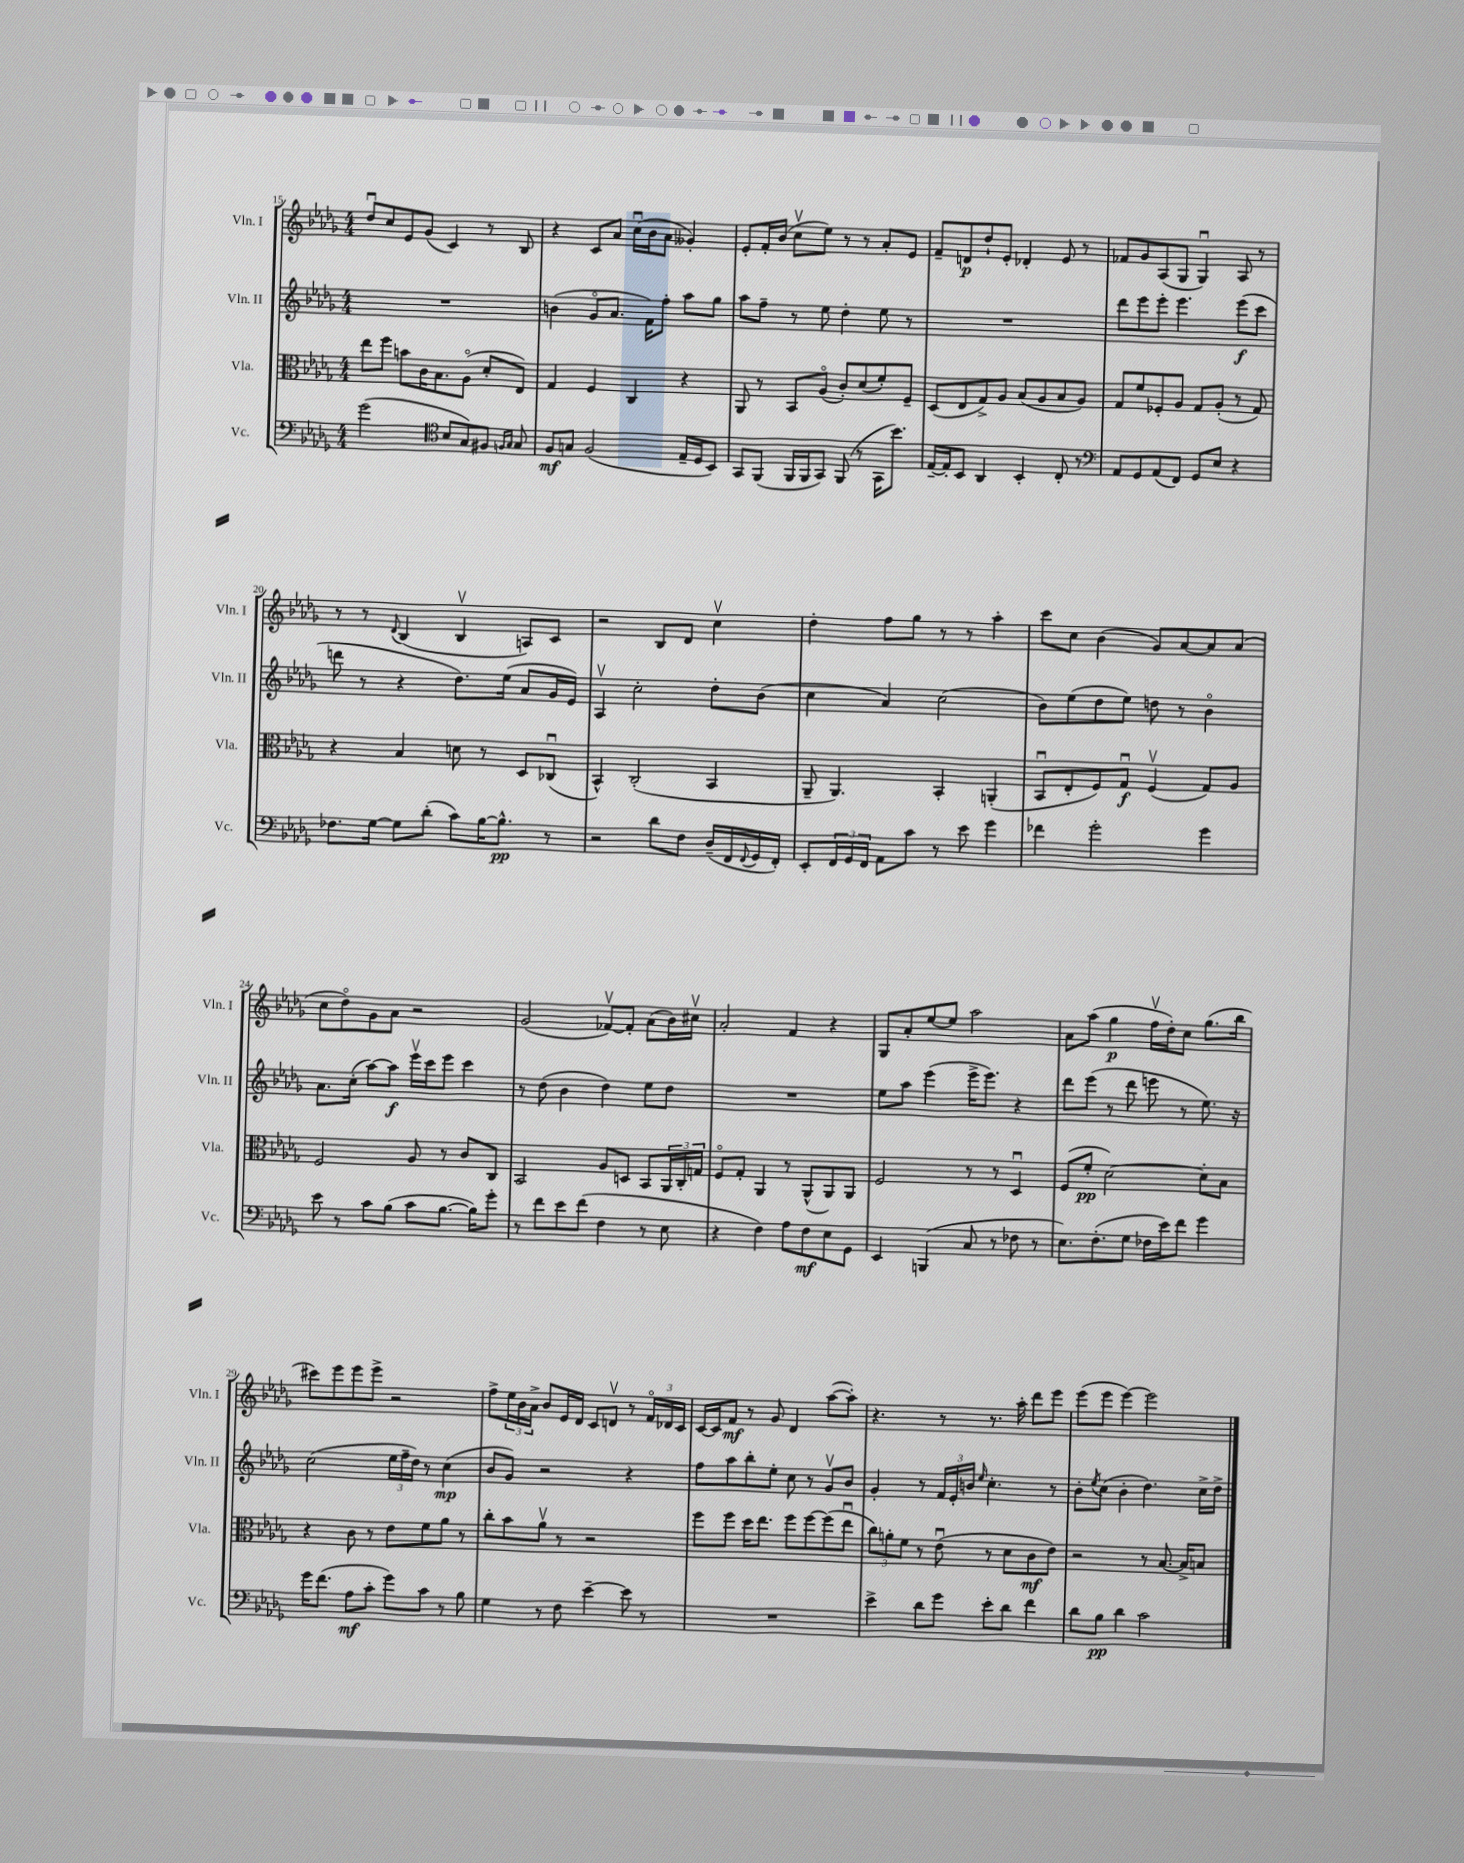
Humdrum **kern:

**kern	**kern	**kern	**kern
*staff4	*staff3	*staff2	*staff1
*clefF4	*clefC3	*clefG2	*clefG2
*k[b-e-a-d-g-]	*k[b-e-a-d-g-]	*k[b-e-a-d-g-]	*k[b-e-a-d-g-]
*M4/4	*M4/4	*M4/4	*M4/4
(2g-	8ee-	1r	8dd-u
.	8ff	.	8cc
.	8b	.	8e-
.	16c	.	(8g-
.	8.B-	.	.
*clefC4	*	*	*
8B-	.	.	4c)
8G-)	(8A-o	.	.
8F#	8d-'	.	8r
16qqF	.	.	.
16qqG-	.	.	.
8G-	8E-)	.	8B-
=	=	=	=
8F	4G-	(4b	4r
8G	.	.	.
(2F	4F	8g-o	8c
.	.	8.a-	8a-
.	4C	.	(16ccu
.	.	16f)	16b-
.	.	8ff'	8a-
16E-~	4r	8aa-	4g--')
16D-	.	.	.
8BB-)	.	8gg-	.
=	=	=	=
8GG-	8AA-	8aa-	8e-'
(8FF	8r	8ff~	16f'
.	.	.	(16b-
16FF	8BB-	8r	8ccv
16FF	.	.	.
8GG-)	(8A-o	8ee-	8ee-)
(8FF	8c')	4dd-'	8r
8r	(8d-	.	8r
16GG-	8f')	8ee-	8a-'
8.b-)	.	.	.
.	8F~	8r	8e-
=	=	=	=
[16E-~	(8D-	1r	8f~
16E-']	.	.	.
8BB-	8E-	.	8d
4AA-	8G-^)	.	8dd-`
.	8A-	.	8e-'
4BB-'	(8B-	.	4d-'
.	8A-	.	.
8C'	8B-	.	8e-
8r	8A-)	.	8r
=	=	=	=
*clefF4	*	*	*
8AA-	8G-	8ddd-	8f-
8GG-	8f	8eee-	8g-
(8AA-	8F-'	8eee-'	(8A-
8FF)	8A-	4.eee-	8G-
8GG-	8G-	.	4G-u)
8E-	(8A-'	.	.
4r	8r	(8eee-	8A-
.	8G-)	8ccc	8r
=	=	=	=
8.F-	4r	8ddd	8r
.	.	8r	8r
[16G-	.	.	.
.	.	.	8qqd-
8G-]	4B-	4r	(4B-
(8d-'	.	.	.
8c)	8d	8.dd-)	4B-v
[16B-	8r	.	.
8.B-^^]	.	(16ee-	.
.	8D-	8a-	8A)
8r	(8C-u	16g-	8c
.	.	16e-)	.
=	=	=	=
2r	4BB-^^)	4A-v	2r
.	(2C'	2cc'	.
8d-	.	.	8B-
8F	.	.	8d-
(16D-~	4BB-	8dd-'	4ccv
16FF	.	.	.
8qqFF	.	.	.
16GG-	.	(8b-	.
16FF')	.	.	.
=	=	=	=
8EE-'	8AA-~	4cc	4dd-'
24FF	4.AA-)	.	.
24GG-	.	.	.
24FF	.	.	.
8AA-	.	4a-)	8ff
8c	.	.	8gg-
8r	4BB-'	(2cc	8r
8e-	.	.	8r
4g-	(4AA'	.	4aa-'
=	=	=	=
4f-	8BB-u	8b-)	8ccc
.	8E-'	(8ee-	8cc
2g-'	8F)	8dd-	(4b-
.	8G-u	8ee-)	.
.	(4Fv	8dd	8g-)
.	.	8r	[8a-
4g-	8G-)	4b-o	8a-]
.	8A-	.	(8a-
=	=	=	=
8e-	2F	8.a-	8cc
8r	.	.	8dd-o)
.	.	(16cc'	.
8c	.	[8aa-)	8g-
(8B-	.	8aa-]	8a-
8c	8A-	16eee-v	2r
.	.	16ccc	.
[8.B-	8r	8eee-	.
.	8c	4ccc	.
16B-])	.	.	.
8g-'	8C	.	.
=	=	=	=
8r	2BB-	8r	(2g-
8f	.	(8dd-	.
8e-	.	4b-	.
(8f	.	.	.
4F	8A-	4dd-)	[8f-v)
.	8D	.	8f-']
8r	8BB-	8ee-	(8a-
8E-	24AA-	8dd-	16b-)
.	24C'	.	.
.	.	.	16cc#v
.	24G	.	.
=	=	=	=
4r	8Fo	1r	2a-'
.	8G-'	.	.
4F)	4AA-	.	.
8A-	8r	.	4f
8F	(8AA-^^	.	.
8E-	8AA-)	.	4r
8GG-	8AA-	.	.
=	=	=	=
4EE-	2F	8ee-	8G-
.	.	8aa-	8a-'
(4BBB	.	(4eee-	[8ee-
.	.	.	8ee-]
8C	8r	16eee-^	2aa-
.	.	8.eee-)	.
8r	8r	.	.
8F-	4D-u	4r	.
8r	.	.	.
=	=	=	=
8.E-)	(8F	8ddd-	8a-
.	8f'	(8eee-	(8aa-
(8.F'	.	.	.
.	[2d-)	8r	4gg-
8G-	.	8ddd-	.
16F-	.	8eee	16ffv
16e-)	.	.	16dd-')
8f	.	8r	8cc
4g-	8d-']	8.ee-)	(8.gg-
.	8B-	.	.
.	.	16r	16bb-
=	=	=	=
16g-	4r	(2cc	8ccc#)
(8.f	.	.	.
.	.	.	8eee-
8A-	8c	.	8eee-
8c'	8r	.	8eee-^
8g-)	8e-	24ee-	2r
.	.	24ff~	.
.	.	24dd-)	.
8c	8f	8r	.
8r	8a-	(4cc	.
8B-	8r	.	.
=	=	=	=
4G-	8cc'	8b-	8ff^
.	8b-	8g-)	24ee-
.	.	.	24b-
.	.	.	24a-^
8r	8a-v	2r	8b-
8F	8r	.	16e-
.	.	.	16d-
[4e-~	2r	.	8c
.	.	.	8dv
8e-]	.	4r	8r
8r	.	.	24fo
.	.	.	24d-
.	.	.	24c
=	=	=	=
1r	8ff	8ff	[16c
.	.	.	16c]
.	8ff	8aa-	8f
.	16dd-	8bb-'	8r
.	8.ee-	.	.
.	.	8ee-'	8g-
.	8ff	8cc	4d-
.	[8ff	8r	.
.	(8ff]	8g-v	([8aa-
.	8ee-u	8b-	8aa-'])
=	=	=	=
4e-^	12cc)	4g-'	4.r
.	12a'	.	.
.	12f	.	.
8d-	8r	8r	.
8g-	(8e-u	24f	8r
.	.	24e-'	.
.	.	24b	.
.	.	16qqee-	.
8e-'	8r	4.cc'	8.r
8d-	8d-	.	.
.	.	.	16aa-'
4f	8c	.	8ddd-
.	8e-)	8r	8eee-
=	=	=	=
8d-	2r	8b-'	(8eee-
.	.	8qee-	.
8B-	.	(8cc	8eee-
4d-	.	4b-'	[4eee-)
2c	8r	4.dd-)	2eee-]
.	[8.B-	.	.
.	16B-^]	.	.
.	8B	16cc^	.
.	.	16dd-^	.
==	==	==	==
*-	*-	*-	*-
